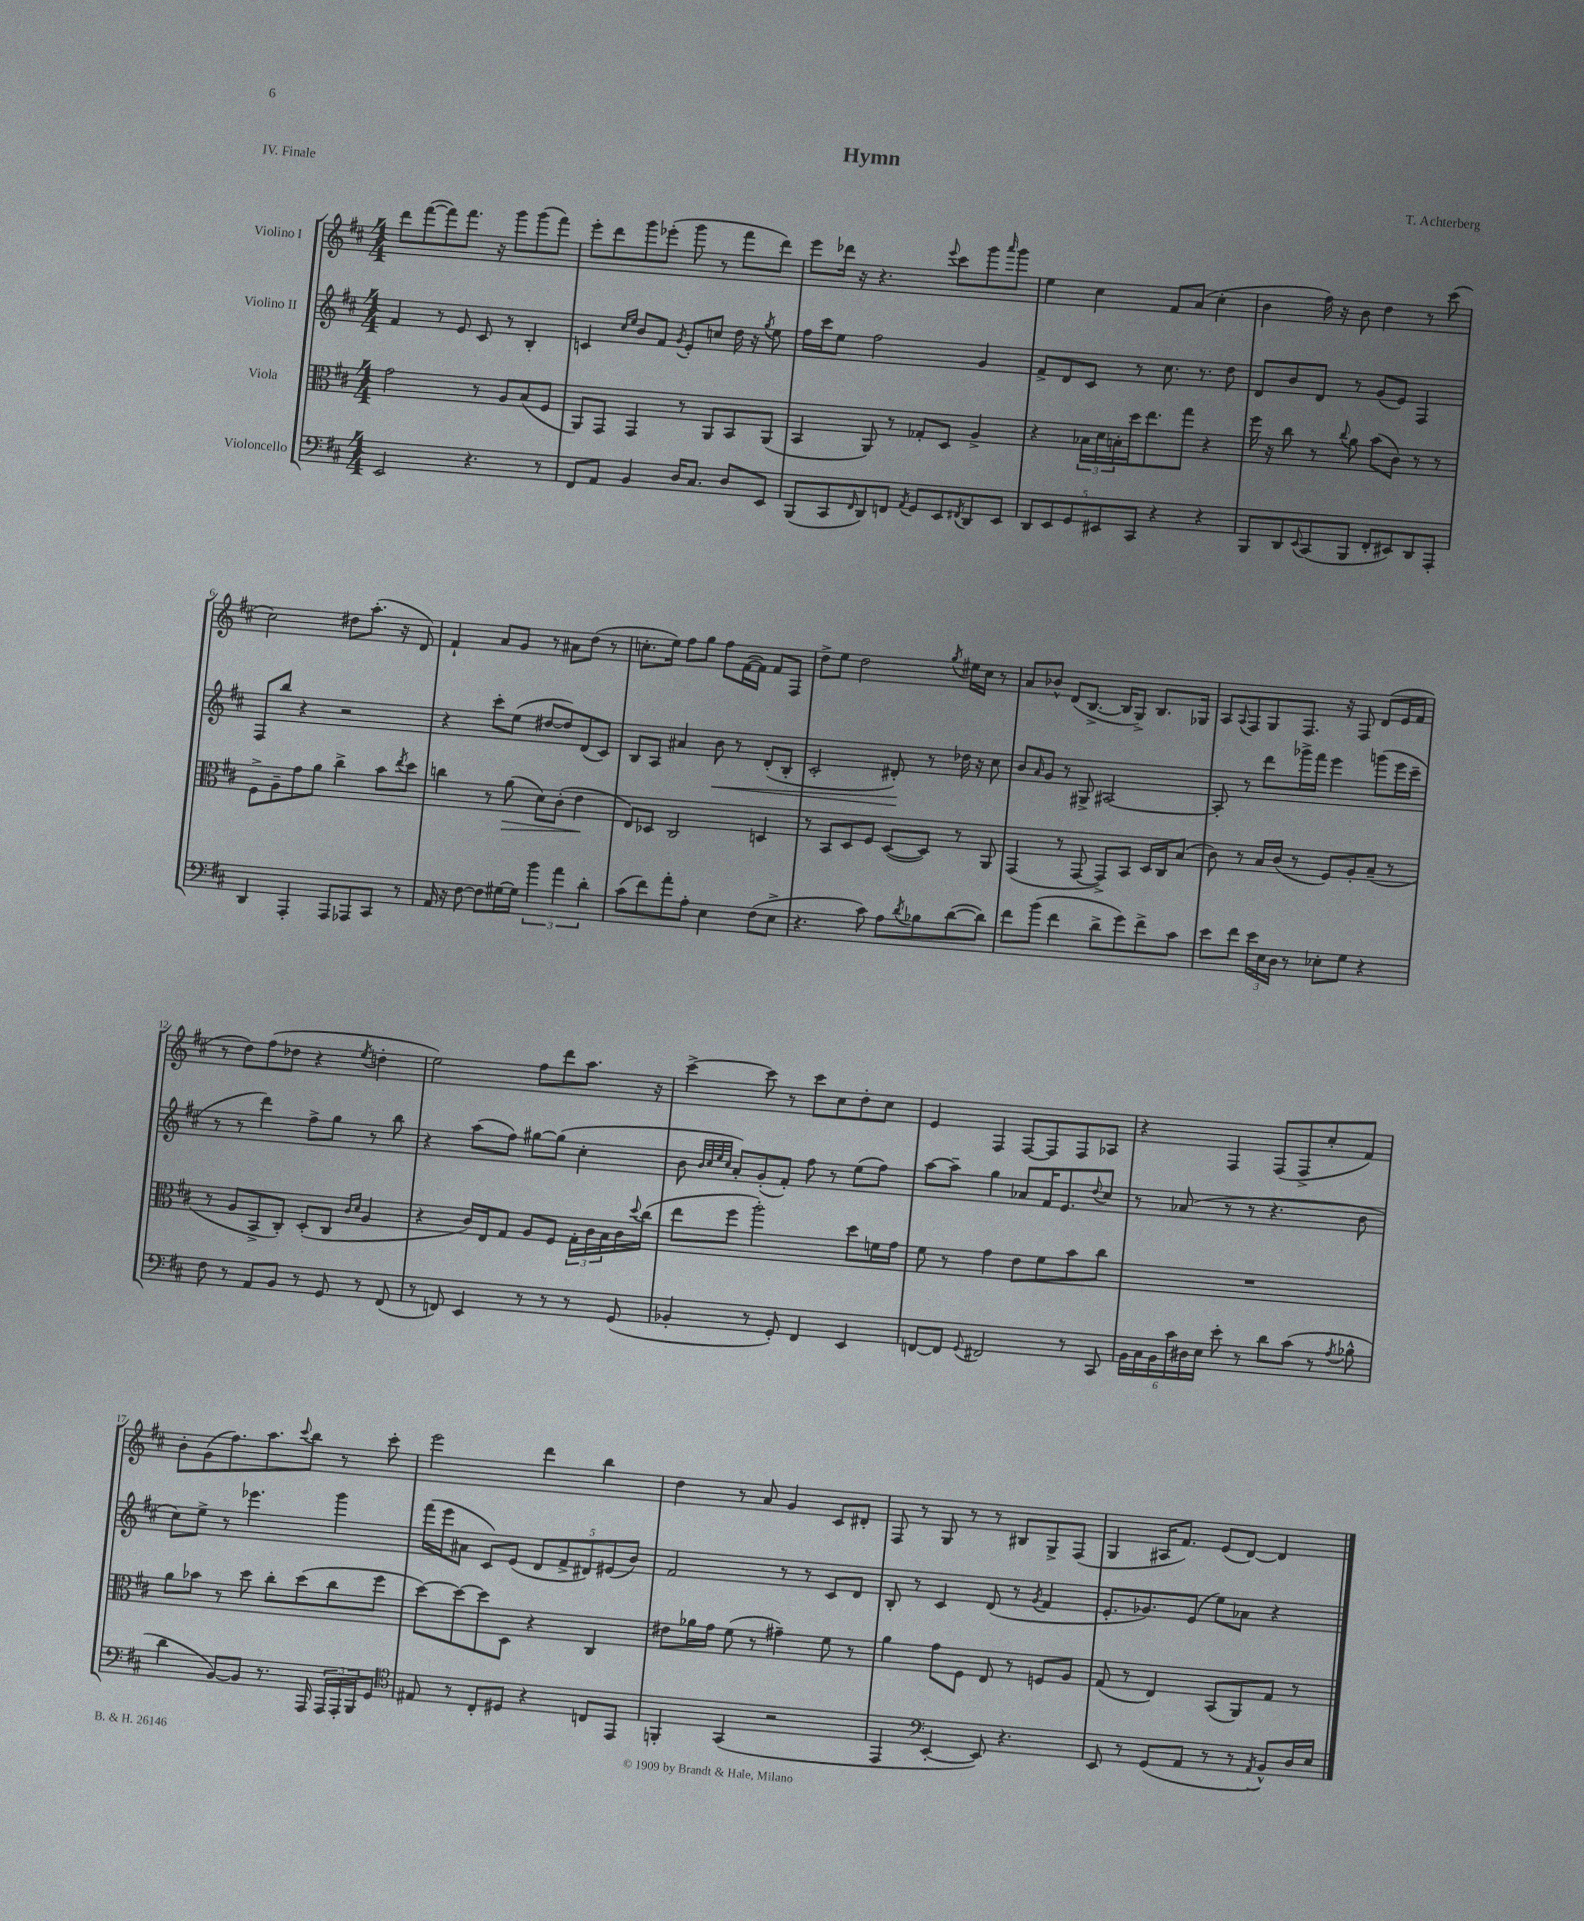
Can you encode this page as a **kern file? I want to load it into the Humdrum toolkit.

**kern	**kern	**kern	**kern
*staff4	*staff3	*staff2	*staff1
*clefF4	*clefC3	*clefG2	*clefG2
*k[f#c#]	*k[f#c#]	*k[f#c#]	*k[f#c#]
*M4/4	*M4/4	*M4/4	*M4/4
2EE	2g	4f#	8ddd
.	.	.	([8fff#
.	.	8r	8fff#])
.	.	8e	8.fff#
4.r	8r	8c#	.
.	.	.	16r
.	8A	8r	8ggg
.	(8B	4B'	(8ggg
8r	8F#	.	8fff#)
=	=	=	=
8FF#	8AA)	4c	8eee'
8AA	8GG	.	8ddd
.	.	16qqcc#	.
.	.	16qqee	.
4BB	4GG	8b	8ggg
.	.	8f#	(8eee-'
.	.	8qg	.
16D	8r	8e'	8ggg
8.C#	.	.	.
.	8AA	8cc	8r
8D	8BB	16dd	8fff#
.	.	16r	.
.	.	8qgg	.
8EE	(8AA	8ee	8ddd)
=	=	=	=
(8BBB	4BB	16ff#	8eee
.	.	16ccc#	.
8CC#	.	8ee	16ddd-
.	.	.	16r
16qqFF#	.	.	.
8DD)	8AA)	2ff#	4.r
8FF	8r	.	.
8qAA	.	.	.
8GG	8G-'	.	.
.	.	.	8qqeee
8EE	8D	.	8ccc#
8qFF#	.	.	.
8DD	4A^	4g	8ggg
.	.	.	16qqaaa
8EE	.	.	8ggg
=	=	=	=
10DD	4r	8f#^	4ee
10EE	.	.	.
.	.	8d	.
10GG	.	.	.
.	24B-	8c#	4cc#
.	24d	.	.
10EE#	.	.	.
.	24B'	.	.
.	16dd	8r	.
10CC#	.	.	.
.	8.ee	.	.
4r	.	8.cc#	8f#
.	8gg	.	(8a
.	.	8.r	.
4r	4r	.	4cc#'
.	.	8dd	.
=	=	=	=
8BBB	16ff#	8d	4b
.	16r	.	.
8DD	8cc#	8b	.
8qqEE	.	.	.
(8CC#	8r	8d	16ff#)
.	.	.	16r
.	8qqcc#	.	.
8BBB	8a	8r	8b
8FF#'	(8b	(8g	4dd
8EE#)	8c#)	8e)	.
8DD	8r	4F#	8r
8AAA'	8r	.	(8ccc#
=	=	=	=
4DD	8F#^	8F#	2cc#)
.	8A~	8bb	.
4AAA'	8g	4r	.
.	8a	.	.
8AAA	4cc#^	2r	8dd#
8AAA-	.	.	(8.aa'
8CC#	8b	.	.
.	.	.	16r
.	8qee	.	.
8r	8dd	.	8d)
=	=	=	=
16AA	4cc	4r	4f#`
16r	.	.	.
[8F#	.	.	.
8F#]	8r	8ccc#'	8a
[16G#	(8a	(8ee	8g
16G#]	.	.	.
6b	8d)	[8dd#	8r
.	(8c#'	8dd#])	8a#
6a	.	.	.
.	4e	(8d	(8dd
6d'	.	.	.
.	.	8c#)	8r
=	=	=	=
(8c#	8E)	8B	8.cc'
8f#)	8D-	8A	.
.	.	.	16ee)
8a'	2C#	4a#	8ff#
8A'	.	.	8gg
4E	.	8b	8ff#
.	.	8r	([16f#
.	.	.	16f#])
(8F#	4D	(8d'	8f#
8E^	.	8B'	8F#
=	=	=	=
4.r	8r	2c#'	8dd^
.	8BB	.	8ee
.	8D	.	2dd
8c#)	8F#	.	.
8A	([8D	8d#')	.
8qd	.	.	.
8B-	8D])	8r	.
.	.	.	8qgg
([8d	8r	16dd-	16ee#
.	.	16r	16cc#
8d])	8AA	8cc#	8r
=	=	=	=
8f#	(4GG	8b	8a
.	.	16qqa	.
(8b	.	8g	8b-^^
4f#	8r	8r	(8d
.	[8GG	8G#^	[8.B^
8d^	8GG^])	[2A#	.
.	.	.	16B]
8g)	8BB	.	8G^)
8f#^	16D	.	8.B
.	16C#	.	.
8c#	(8B	.	.
.	.	.	16G-
=	=	=	=
8e	8c#)	8A#']	8A
.	.	.	8qqA
8f#	8r	8r	8F#
24e	16B	8ddd	8G
24E	.	.	.
.	(16c#	.	.
24D	.	.	.
8r	8r	16ggg-^	8.F#
.	.	16fff#	.
8E-'	8F#)	4eee	.
.	.	.	16r
8G	8A'	.	8F#
4r	(8B~	(8ggg	(8d
.	8r	16eee	16e
.	.	16ccc#~	16f#
=	=	=	=
8F#	8r	8r	8r
8r	8A	8r	8dd)
8AA	8BB^	4ddd)	(8ff#
8BB	8C#')	.	8dd-
8r	(8D'	8ff#^	4r
8GG	8C#	8gg	.
.	16qqc#	.	.
.	16qqd	.	8qee
8r	4A	8r	4dd'
(8FF#	.	8bb	.
=	=	=	=
8r	4r	4r	2ee)
8FF)	.	.	.
4EE	16c#)	(8aa	.
.	16E	.	.
.	8G	8ff#)	.
8r	8A	[8gg#	8ff#
8r	8F#	(8gg#]	8ddd
8r	24G'	4cc#'	8.aa
.	24c#	.	.
.	24B	.	.
(8GG	16c#	.	.
.	8qqdd	.	.
.	(16cc#	.	16r
=	=	=	=
4BB-'	8ee	8b	[4ccc#^
.	.	32qqb	.
.	.	32qqcc#	.
.	.	32qqee	.
.	.	32qqcc#	.
.	8ff#	8a')	.
8r	2aa')	(8g'	8ccc#]
8GG')	.	8f#')	8r
4FF#	.	8ff#	8ccc#
.	.	8r	8cc#
4EE	8dd	(8ee	8dd'
.	16f	8ff#)	8cc#
.	16g	.	.
=	=	=	=
[8FF	8f#	[8aa	4e
8FF]	8r	8aa~]	.
8qqGG	.	.	.
2FF#	4g	4gg	4F#
.	8e	8a-	[8F#
.	8f#	16f#	8F#]
.	.	8.e	.
8r	8b	.	8F#
.	.	8qqdd	.
8CC#	8cc#	8cc#	8A-
=	=	=	=
24BB	1r	8r	4r
24C#	.	.	.
24BB	.	.	.
24c#	.	(8a-	.
24D#	.	.	.
24E	.	.	.
8e'	.	8r	4F#
8r	.	8r	.
8d	.	4.r	(8F#
(8c#	.	.	8F#^
8r	.	.	8cc#'
8qA	.	.	.
8B-^^	.	8b	8f#)
=	=	=	=
4d	8a	8cc#)	8b'
.	8b-	8ee^	(8g
[8BB)	8r	8r	8.ff#)
8BB]	8dd	4.eee-	.
.	.	.	8.aa
8.r	8cc#'	.	.
.	.	.	8qqccc#
.	(8dd	.	8bb
16AAA	.	.	.
24AAA	8cc#	4ggg	8r
24AAA'	.	.	.
24BBB	.	.	.
8GG	8ff#	.	8ccc#'
=	=	=	=
*clefC4	*	*	*
8E#	[8dd)	(16fff#	2eee
.	.	16eee	.
8r	8dd_	8a#	.
8C#'	8dd]	8c#)	.
8D#	8D	(8e	.
4r	4r	10d	4ddd
.	.	10f#^	.
.	.	10d#)	.
8C	4C#	.	4bb
.	.	(10e#	.
8EE	.	.	.
.	.	10b)	.
=	=	=	=
4FF'	8e#	2f#	4dd
.	16a-	.	.
.	16g	.	.
(4GG	(8f#	.	8r
.	8r	.	8a
2r	4g#~)	8r	4g
.	.	8r	.
.	8f#	8c#	8c#
.	8r	8d	8d#'
=	=	=	=
4EE	4a	8B'	8F#
.	.	8r	8r
*clefF4	*	*	*
[4EE'	8g	4c#	8G
.	8F#	.	8r
8EE])	8E	(8d	8r
4.r	8r	8r	8B#
.	.	8qg	.
.	8F	4f#	8G^
.	8A	.	(8F#
=	=	=	=
8EE	(8G	8.e'	4G
8r	8r	.	.
.	.	8.g-)	.
(8GG	4E)	.	16A#
.	.	.	8.f#)
8AA	.	(8e	.
8r	(8BB	8ee)	(8e
8r	8AA)	8a-	[8d)
8qAA	.	.	.
8BB^^)	8G	4r	4d]
16D	8r	.	.
16E	.	.	.
==	==	==	==
*-	*-	*-	*-
